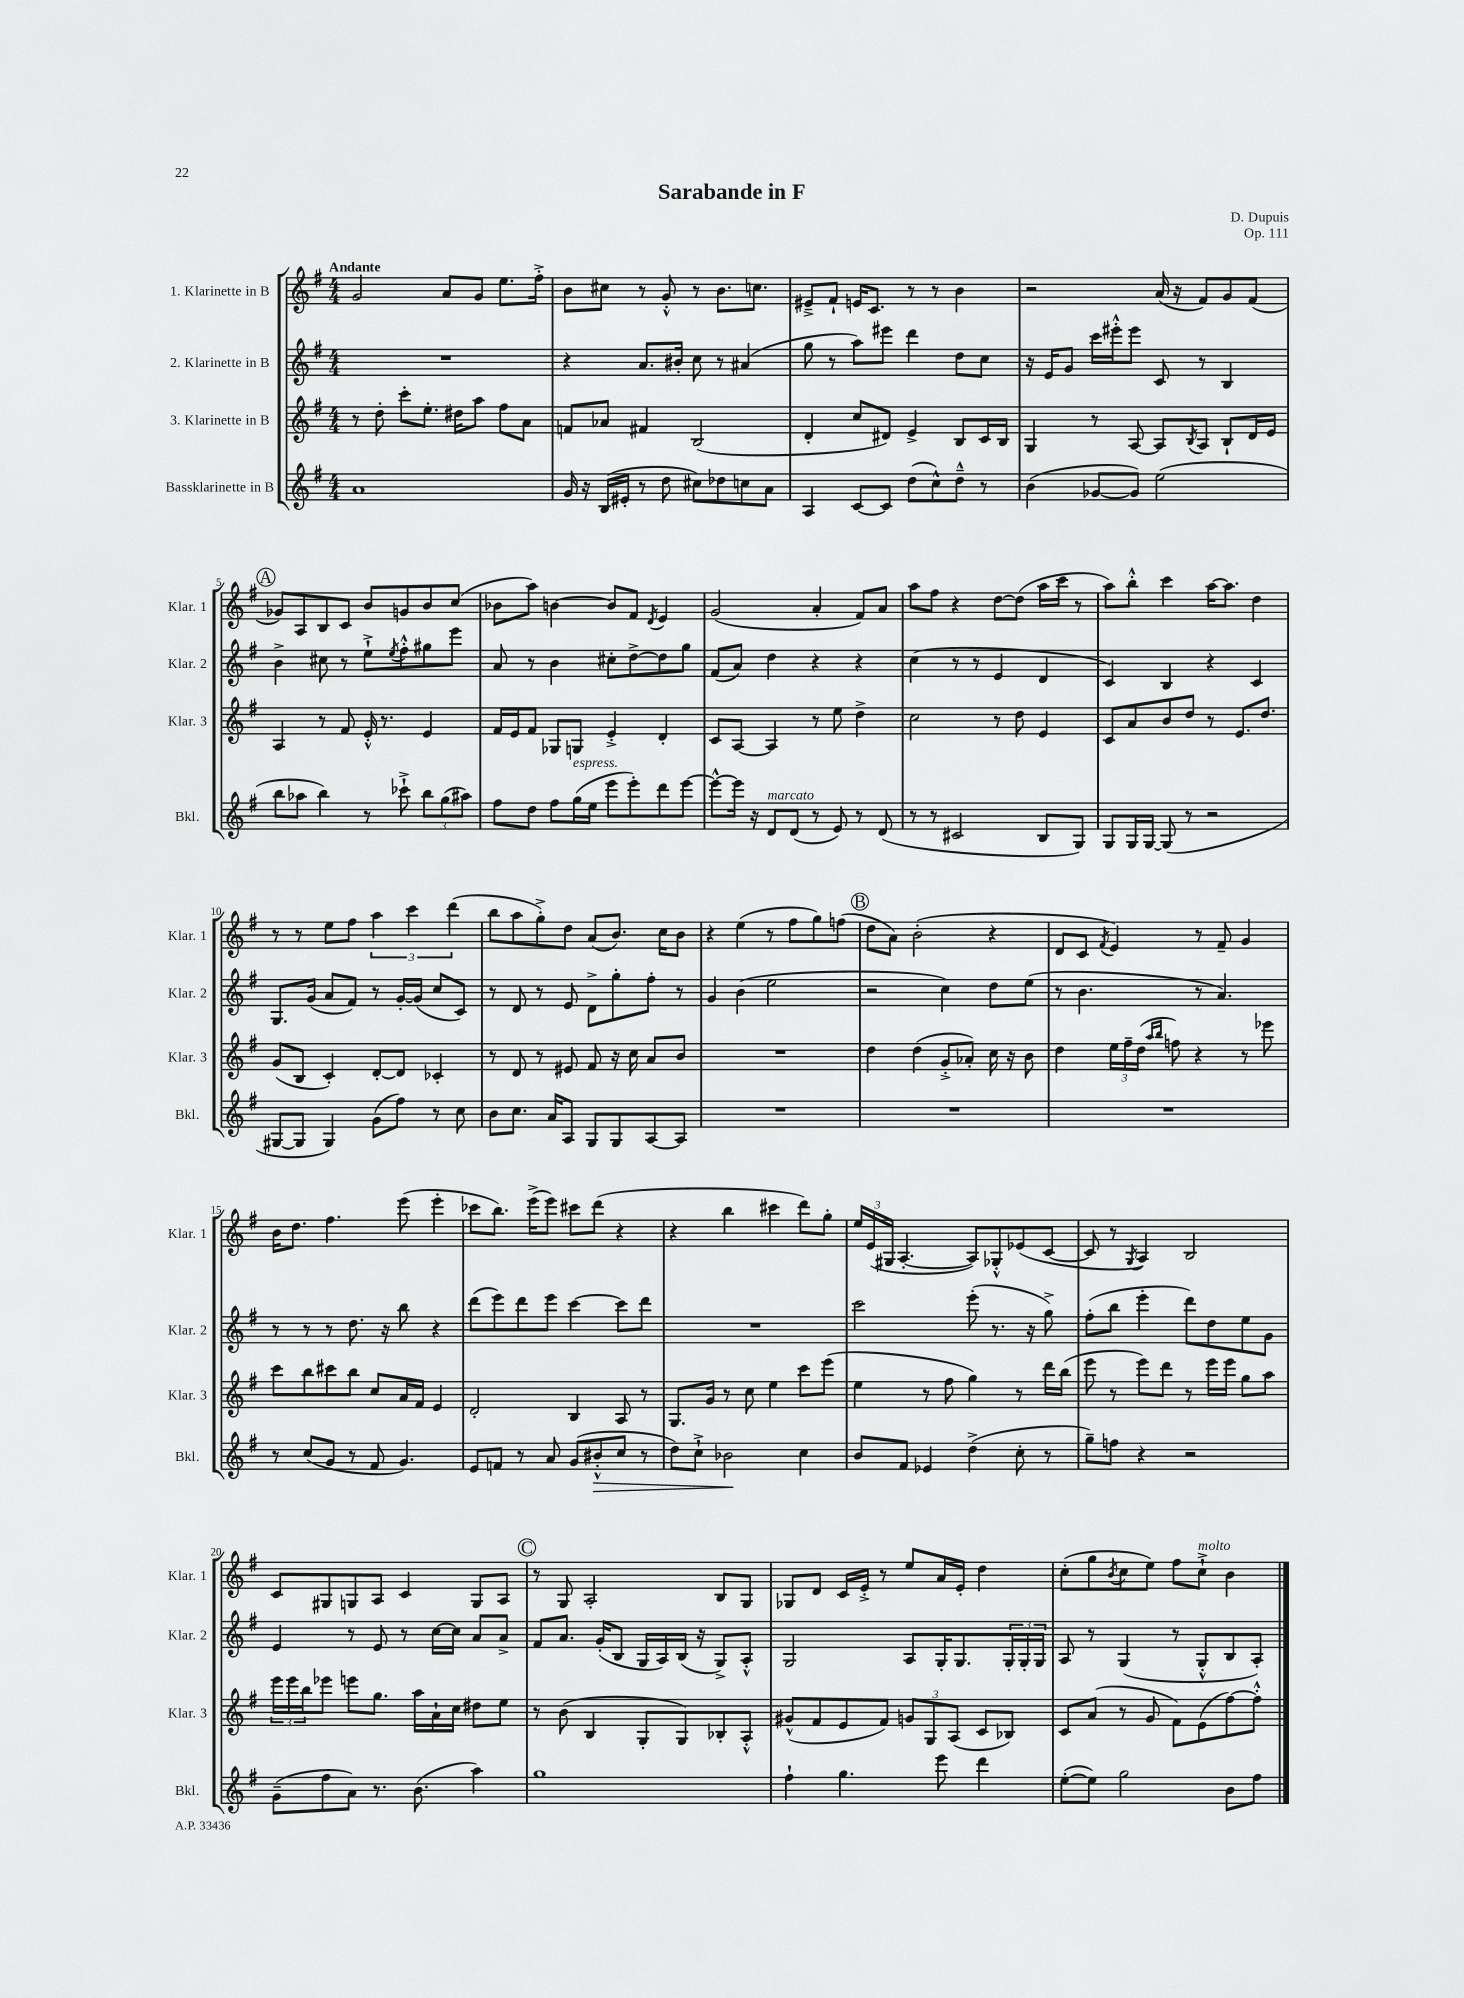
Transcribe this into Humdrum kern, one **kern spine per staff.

**kern	**kern	**kern	**kern
*staff4	*staff3	*staff2	*staff1
*clefG2	*clefG2	*clefG2	*clefG2
*k[f#]	*k[f#]	*k[f#]	*k[f#]
*M4/4	*M4/4	*M4/4	*M4/4
1a	8r	1r	2g
.	8dd'	.	.
.	8ccc'	.	.
.	8.ee'	.	.
.	.	.	8a
.	16dd#	.	.
.	8aa	.	8g
.	8ff#	.	8.ee
.	8a	.	.
.	.	.	16ff#'^
=	=	=	=
16g	8f	4r	8b
16r	.	.	.
(16B	8a-	.	8cc#
16e#'	.	.	.
8r	4f#	8.a	8r
8dd	.	.	8g'^^
.	.	16b#'	.
8cc#)	(2B	8cc	8r
8dd-	.	8r	8.b
8cc	.	(4a#	.
.	.	.	8.cc
8a	.	.	.
=	=	=	=
4A	4d'	8gg	8e#~^
.	.	8r	8f#`
[8c	8cc	8aa)	16e
.	.	.	8.c
8c]	8d#)	8eee#	.
(8dd	4e^	4ddd	8r
8cc^^)	.	.	8r
8dd~^^	8B	8dd	4b
8r	16c	8cc	.
.	16B	.	.
=	=	=	=
(4b	4G	16r	2r
.	.	16e	.
.	.	8g	.
[8g-	8r	16ccc	.
.	.	16eee#'^^	.
8g-])	[8A	8eee#	.
(2ee	8A]	8c	(16a
.	.	.	16r
.	8qB	.	.
.	8A	8r	8f#)
.	8B`	4B	8g
.	16d	.	(8f#
.	16e	.	.
=	=	=	=
8bb	4A	4b^	8g-)
8aa-	.	.	8A
4bb)	8r	8cc#	8B
.	8f#	8r	8c
8r	16e'^^	8ee`^	8b
.	8.r	.	.
.	.	8qee	.
8ccc-`^	.	8ff#'^^	8g
12bb	4e	8gg#	8b
(12gg	.	.	.
.	.	8eee	(8cc
12aa#)	.	.	.
=	=	=	=
8ff#	16f#	8a	8b-
.	16e	.	.
8dd	8f#	8r	8aa)
8ff#	8G-	4b	[4b
(16gg	8G	.	.
16ee	.	.	.
8eee	4e'^	8cc#'	8b]
8eee')	.	[8dd^	8f#
.	.	.	8qd
8ddd	4d'	8dd]	4e
[8eee	.	8gg	.
=	=	=	=
8eee^^_	8c	(8f#	(2g
16eee]	[8A	8a)	.
16r	.	.	.
8d	4A]	4dd	.
(8d	.	.	.
8r	8r	4r	4a'
8e)	8ee	.	.
8r	4dd^	4r	8f#)
(8d	.	.	8a
=	=	=	=
8r	2cc	(4cc	8aa
8r	.	.	8ff#
2c#	.	8r	4r
.	.	8r	.
.	8r	4e	[8dd
.	8dd	.	(8dd]
8B	4e	4d	16aa
.	.	.	16ccc
8G)	.	.	8r
=	=	=	=
8G	8c	4c)	8aa)
16G	8a	.	8bb'^^
[16G	.	.	.
(8G]	8b	4B	4ccc
8r	8dd	.	.
2r	8r	4r	[16aa
.	.	.	8.aa]
.	8.e	.	.
.	.	4c	4dd
.	8.dd	.	.
=	=	=	=
[8G#	(8g	8.G	8r
8G#]	8B	.	8r
.	.	(16g	.
4G#)	4c')	8a	8ee
.	.	8f#)	8ff#
(8g	[8d'	8r	6aa
8ff#)	8d]	[16g'	.
.	.	.	6ccc
.	.	(16g]	.
8r	4c-'	8cc	.
.	.	.	(6ddd
8cc	.	8c)	.
=	=	=	=
8b	8r	8r	8bb
8.cc	8d	8d	8aa
.	8r	8r	8gg'^)
16a	.	.	.
8A	8e#	8e	8dd
8G	8f#	8d^	(8a
8G	16r	8gg'	8.b)
.	16cc	.	.
[8A	8a	8ff#'	.
.	.	.	16cc
8A]	8b	8r	8b
=	=	=	=
1r	1r	4g	4r
.	.	(4b	(4ee
.	.	2ee	8r
.	.	.	8ff#
.	.	.	8gg)
.	.	.	(8ff
=	=	=	=
1r	4dd	2r	8dd
.	.	.	8a)
.	(4dd	.	(2b'
.	8g'^	4cc)	.
.	8a-')	.	.
.	16cc	8dd	4r
.	16r	.	.
.	8b	(8ee	.
=	=	=	=
1r	4dd	8r	8d
.	.	4.b	8c
.	.	.	8qf#
.	24ee	.	4e)
.	24ff#~	.	.
.	(24dd	.	.
.	16qqaa	.	.
.	16qqbb	.	.
.	8ff)	.	.
.	4r	8r	8r
.	.	4.a)	8f#~
.	8r	.	4g
.	8eee-	.	.
=	=	=	=
8r	8ccc	8r	16b
.	.	.	8.dd
(8cc	8bb	8r	.
8g	8ccc#	8r	4.ff#
8r	8bb	8.dd	.
8f#	8cc	.	.
.	.	16r	.
4.g)	16a	8bb	(8eee
.	16f#	.	.
.	4e	4r	4eee'
=	=	=	=
8e	2d'	(8ddd	8ccc-
8f	.	8eee)	8.bb)
8r	.	8ddd	.
.	.	.	(16eee^
8a	.	8eee	8eee)
(8g	4B	[4ccc	8ccc#
8b#'^^	.	.	(8ddd
8cc	8A	8ccc]	4r
8r	8r	8ddd	.
=	=	=	=
8dd)	8.G	1r	4r
8cc`^	.	.	.
.	16g	.	.
2b-	8r	.	4bb
.	8cc	.	.
.	4ee	.	4ccc#
4cc	8ccc	.	8ddd)
.	(8eee	.	8gg'
=	=	=	=
8b	4ee	2ccc	24ee
.	.	.	(24e
.	.	.	24G#
8f#	.	.	[4.A'
4e-	8r	.	.
.	8ff#	.	.
(4dd^	4gg)	(8eee'	8A])
.	.	8.r	8G-'^^
8cc'	8r	.	(8e-
.	.	16r	.
8r	16ddd	8gg^)	[8c
.	(16bb	.	.
=	=	=	=
8gg~)	8eee	(8ff#'	8c]
8ff	8r	8bb	8r
.	.	.	8qG
4r	8eee)	4eee'	4A)
.	8ddd	.	.
2r	8r	8ddd)	2B
.	16eee	8dd	.
.	16eee	.	.
.	8gg	8ee	.
.	8aa	8g	.
=	=	=	=
(8g~	24eee	4e	8c
.	24eee	.	.
.	24bb	.	.
8ff#	8eee-	.	8G#
8a)	8eee	8r	8G
8.r	8.gg	8e	8A
.	.	8r	4c
(8.b	16aa	.	.
.	16a`	[16cc	.
.	16cc	16cc]	.
4aa)	8dd#	8a	8G
.	8ee	8a^	8A
=	=	=	=
1gg	8r	8f#	8r
.	(8b	8.a	8G
.	4B	.	2A'
.	.	(16g'	.
.	.	8B	.
.	8G'	16G	.
.	.	16A)	.
.	8G)	(16B	.
.	.	16r	.
.	8B-'	8G^)	8B
.	8A'^^	8A'^^	8G
=	=	=	=
4ff#`	(8g#^^	2G	8G-
.	8f#	.	8d
4.gg	8e	.	16c
.	.	.	16e'^
.	8f#)	.	8r
.	12g	8A	8ee
.	12G	.	.
8eee	.	16G'	16a
.	(12A	.	.
.	.	8.G	16e'
4ddd	8c	.	4dd
.	8B-)	24G'	.
.	.	24G'	.
.	.	24G	.
=	=	=	=
([8ee'	8c	8A	(8cc'
8ee])	(8a	8r	8gg
.	.	.	8qb
2gg	8r	(4G	8cc
.	8g	.	8ee)
.	8f#)	8r	8ff#
.	(8e	8G'^^	8cc`^
8b	[8ff#)	8B	4b
8ff#	8ff#'^^]	8A')	.
==	==	==	==
*-	*-	*-	*-
